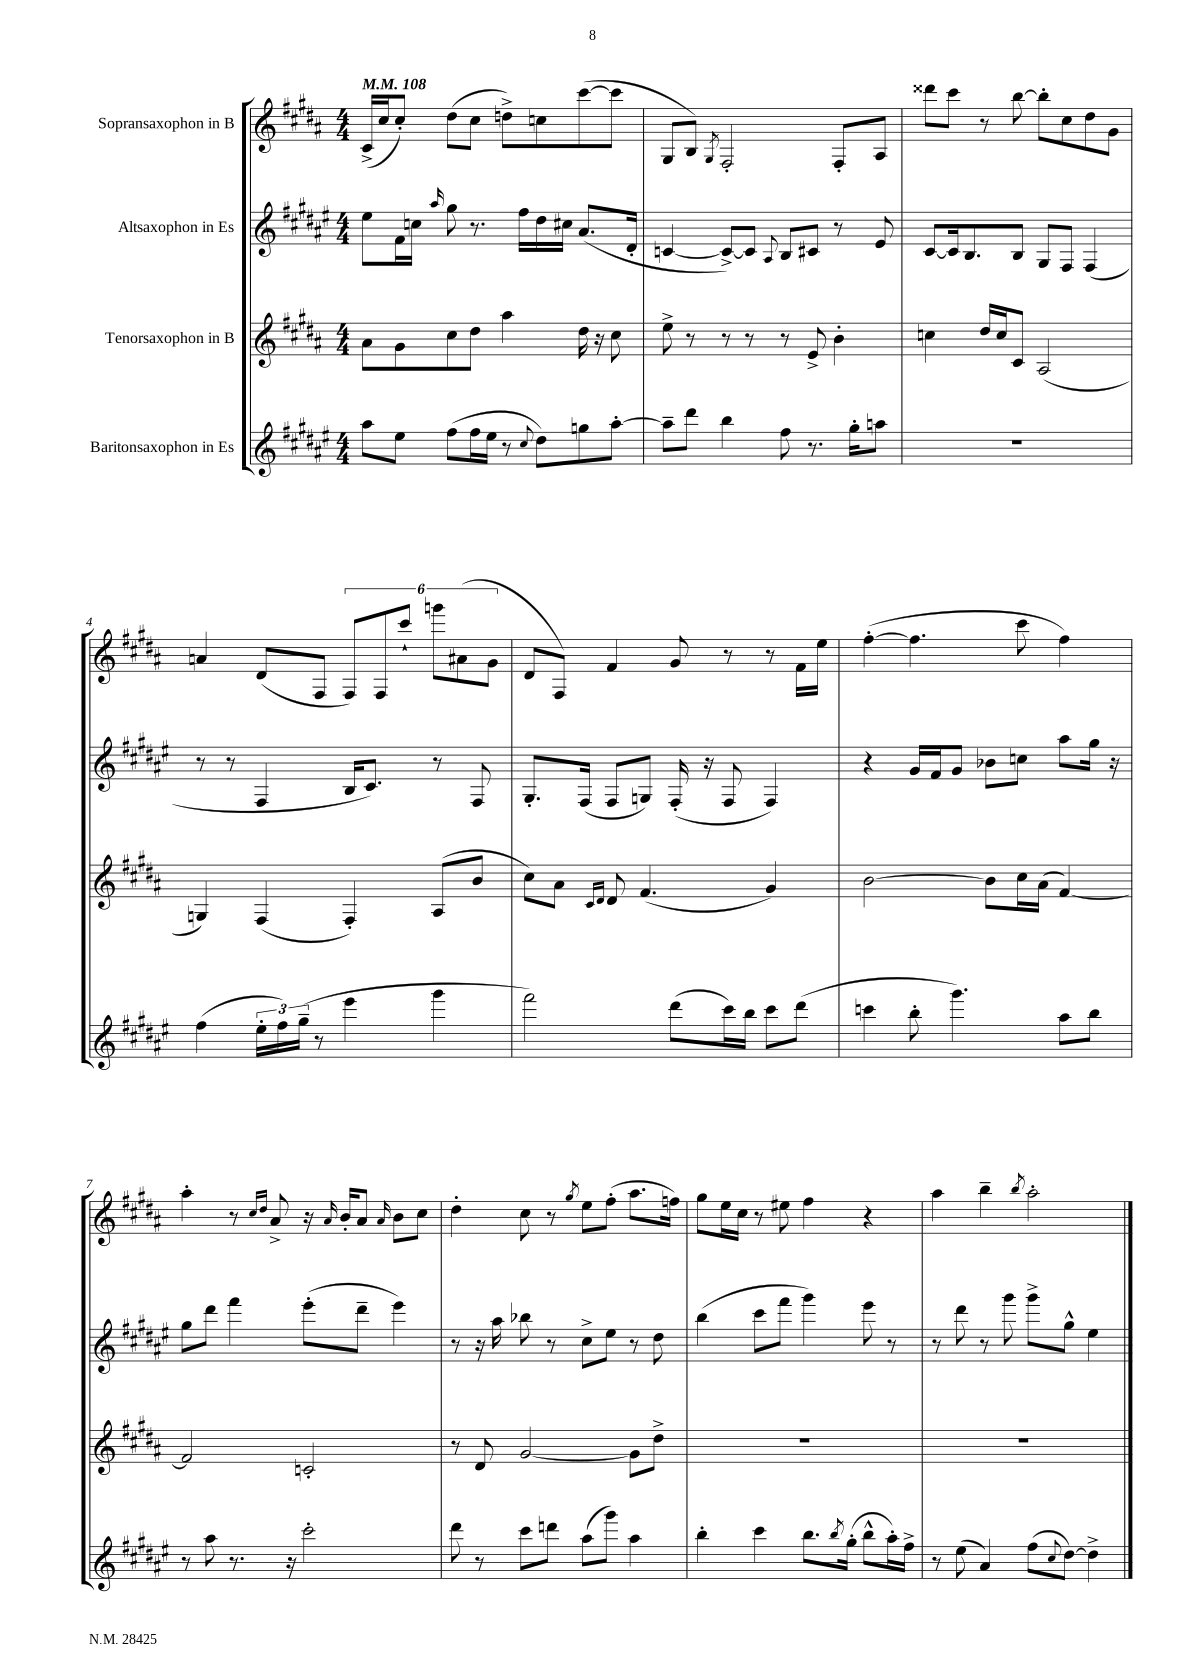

**kern	**kern	**kern	**kern
*part4	*part3	*part2	*part1
*staff4	*staff3	*staff2	*staff1
*I"Baritonsaxophon in Es	*I"Tenorsaxophon in B	*I"Altsaxophon in Es	*I"Sopransaxophon in B
*clefG2	*clefG2	*clefG2	*clefG2
*k[f#c#g#d#a#e#]	*k[f#c#g#d#a#]	*k[f#c#g#d#a#e#]	*k[f#c#g#d#a#]
*M4/4	*M4/4	*M4/4	*M4/4
*MM108	*MM108	*MM108	*MM108
=1	=1	=1	=1
8aa#\L	8a#\L	8ee#\L	(16c#^/LL
.	.	.	16cc#/J
8ee#\J	8g#\	16f#\L	8cc#'/J)
.	.	16ccn\JJ	.
.	.	16qqaa#/	.
(8ff#\L	8cc#\	8gg#\	(8dd#\L
16ff#\L	8dd#\J	8.r	8cc#\J
16ee#\JJ	.	.	.
8r	4aa#\	.	8ddn^\L)
.	.	16ff#\LL	.
8qqcc#/	.	.	.
8dd#\L)	.	16dd#\	8ccn\
.	.	16cc#X\JJ	.
8ggn\	16dd#\	(8.a#/L	([8ccc#\
.	16r	.	.
[8aa#'\J	8cc#\	.	8ccc#\J]
.	.	16d#'/Jk	.
=2	=2	=2	=2
8aa#~\L]	8ee^\	[4cn/	8G#/L
8ddd#\J	8r	.	8B/J)
.	.	.	8qG#/
4bb\	8r	8c^/L_)	2F#'/
.	8r	8c/J]	.
.	.	8qqA#/	.
8ff#\	8r	8B/L	.
8.r	8e^/	8c#X/J	.
.	4b'\	8r	8F#'/L
16gg#'\KL	.	.	.
8aan\J	.	8e#/	8A#/J
=3	=3	=3	=3
1r	4ccn\	[8c#/L	8ddd##X\L
.	.	16c#/k]	8ccc#\J
.	.	8.B/	.
.	16dd#/LL	.	8r
.	16cc/J	.	.
.	8c#/J	8B/J	[8bb\
.	(2A#/	8G#/L	8bb'\L]
.	.	8F#/J	8cc#\
.	.	(4F#/	8dd#\
.	.	.	8g#\J
!!LO:LB:g=z
=4	=4	=4	=4
(4ff#\	4Gn/)	8r	4an/
.	.	8r	.
24ee#'\LL	(4F#/	4F#/	(8d#/L
24ff#\)	.	.	.
(24gg#~\JJ	.	.	.
8r	.	.	8F#/J
4eee#\	4F#'/)	16B/KL	12F#/L)
.	.	8.c#/J)	.
.	.	.	12F#/
.	.	.	12ccc#`/J
4ggg#\	(8A#/L	8r	12gggn\L
.	.	.	(12a#X\
.	8b/J	8F#/	.
.	.	.	12g#\J
=5	=5	=5	=5
2fff#\)	8cc#\L)	8.G#'/L	8d#/L
.	8a#\J	.	8F#/J)
.	.	(16F#/Jk	.
.	16qqc#/LL	.	.
.	16qqd#/JJ	.	.
.	8d#/	8F#/L	4f#/
.	(4.f#/	8Gn/J)	.
(8ddd#\L	.	(16F#'/	8g#/
.	.	16r	.
16ccc#\L)	.	8F#/	8r
16bb\JJ	.	.	.
8ccc#\L	4g#/)	4F#/)	8r
(8ddd#\J	.	.	16f#\LL
.	.	.	16ee\JJ
=6	=6	=6	=6
4cccn\	[2b\	4r	([4ff#'\
8bb'\	.	16g#/LL	4.ff#\]
.	.	16f#/J	.
4.ggg#\)	.	8g#/J	.
.	8b\L]	8b-X\L	.
.	16cc#\L	8ccn\J	8ccc#\
.	(16a#\JJ	.	.
8aa#\L	[4f#/)	8aa#\L	4ff#\)
8bb\J	.	16gg#\Jk	.
.	.	16r	.
!!LO:LB:g=z
=7	=7	=7	=7
8r	2f#/]	8gg#\L	4aa#'\
8aa#\	.	8ddd#\J	.
8.r	.	4fff#\	8r
.	.	.	16qqcc#/LL
.	.	.	16qqdd#/JJ
.	.	.	8a#^/
16r	.	.	.
2ccc#'\	2cn'/	(8eee#'\L	16r
.	.	.	16qqa#/
.	.	.	16b'/KL
.	.	8ddd#~\J	8a#/J
.	.	.	16qqa#/
.	.	4eee#\)	8b\L
.	.	.	8cc#\J
=8	=8	=8	=8
8ddd#\	8r	8r	4dd#'\
8r	8d#/	16r	.
.	.	16aa#\	.
8ccc#\L	[2g#/	8bb-X\	8cc#\
8dddn\J	.	8r	8r
.	.	.	8qgg#/
(8aa#\L	.	8cc#^\L	8ee\L
8ggg#\J)	.	8ee#\J	(8ff#'\J
4aa#\	8g#\L]	8r	8.aa#\L
.	8dd#^\J	8dd#\	.
.	.	.	16ffn\Jk)
=9	=9	=9	=9
4bb'\	1r	(4bb\	8gg#\L
.	.	.	16ee\L
.	.	.	16cc#\JJ
4ccc#\	.	8ccc#\L	8r
.	.	8fff#\J	8ee#X\
8.bb\L	.	4ggg#\)	4ff#\
8qbb/	.	.	.
(16gg#'\Jk	.	.	.
8bb^^\L	.	8eee#\	4r
16aa#'\L)	.	8r	.
16ff#^\JJ	.	.	.
=10	=10	=10	=10
8r	1r	8r	4aa#\
(8ee#\	.	8ddd#\	.
4a#/)	.	8r	4bb~\
.	.	8ggg#\	.
.	.	.	8qbb/
(8ff#\L	.	8ggg#^\L	2aa#'\
8qqcc#/	.	.	.
[8dd#\J)	.	8gg#^^\J	.
4dd#^\]	.	4ee#\	.
==	==	==	==
*-	*-	*-	*-
